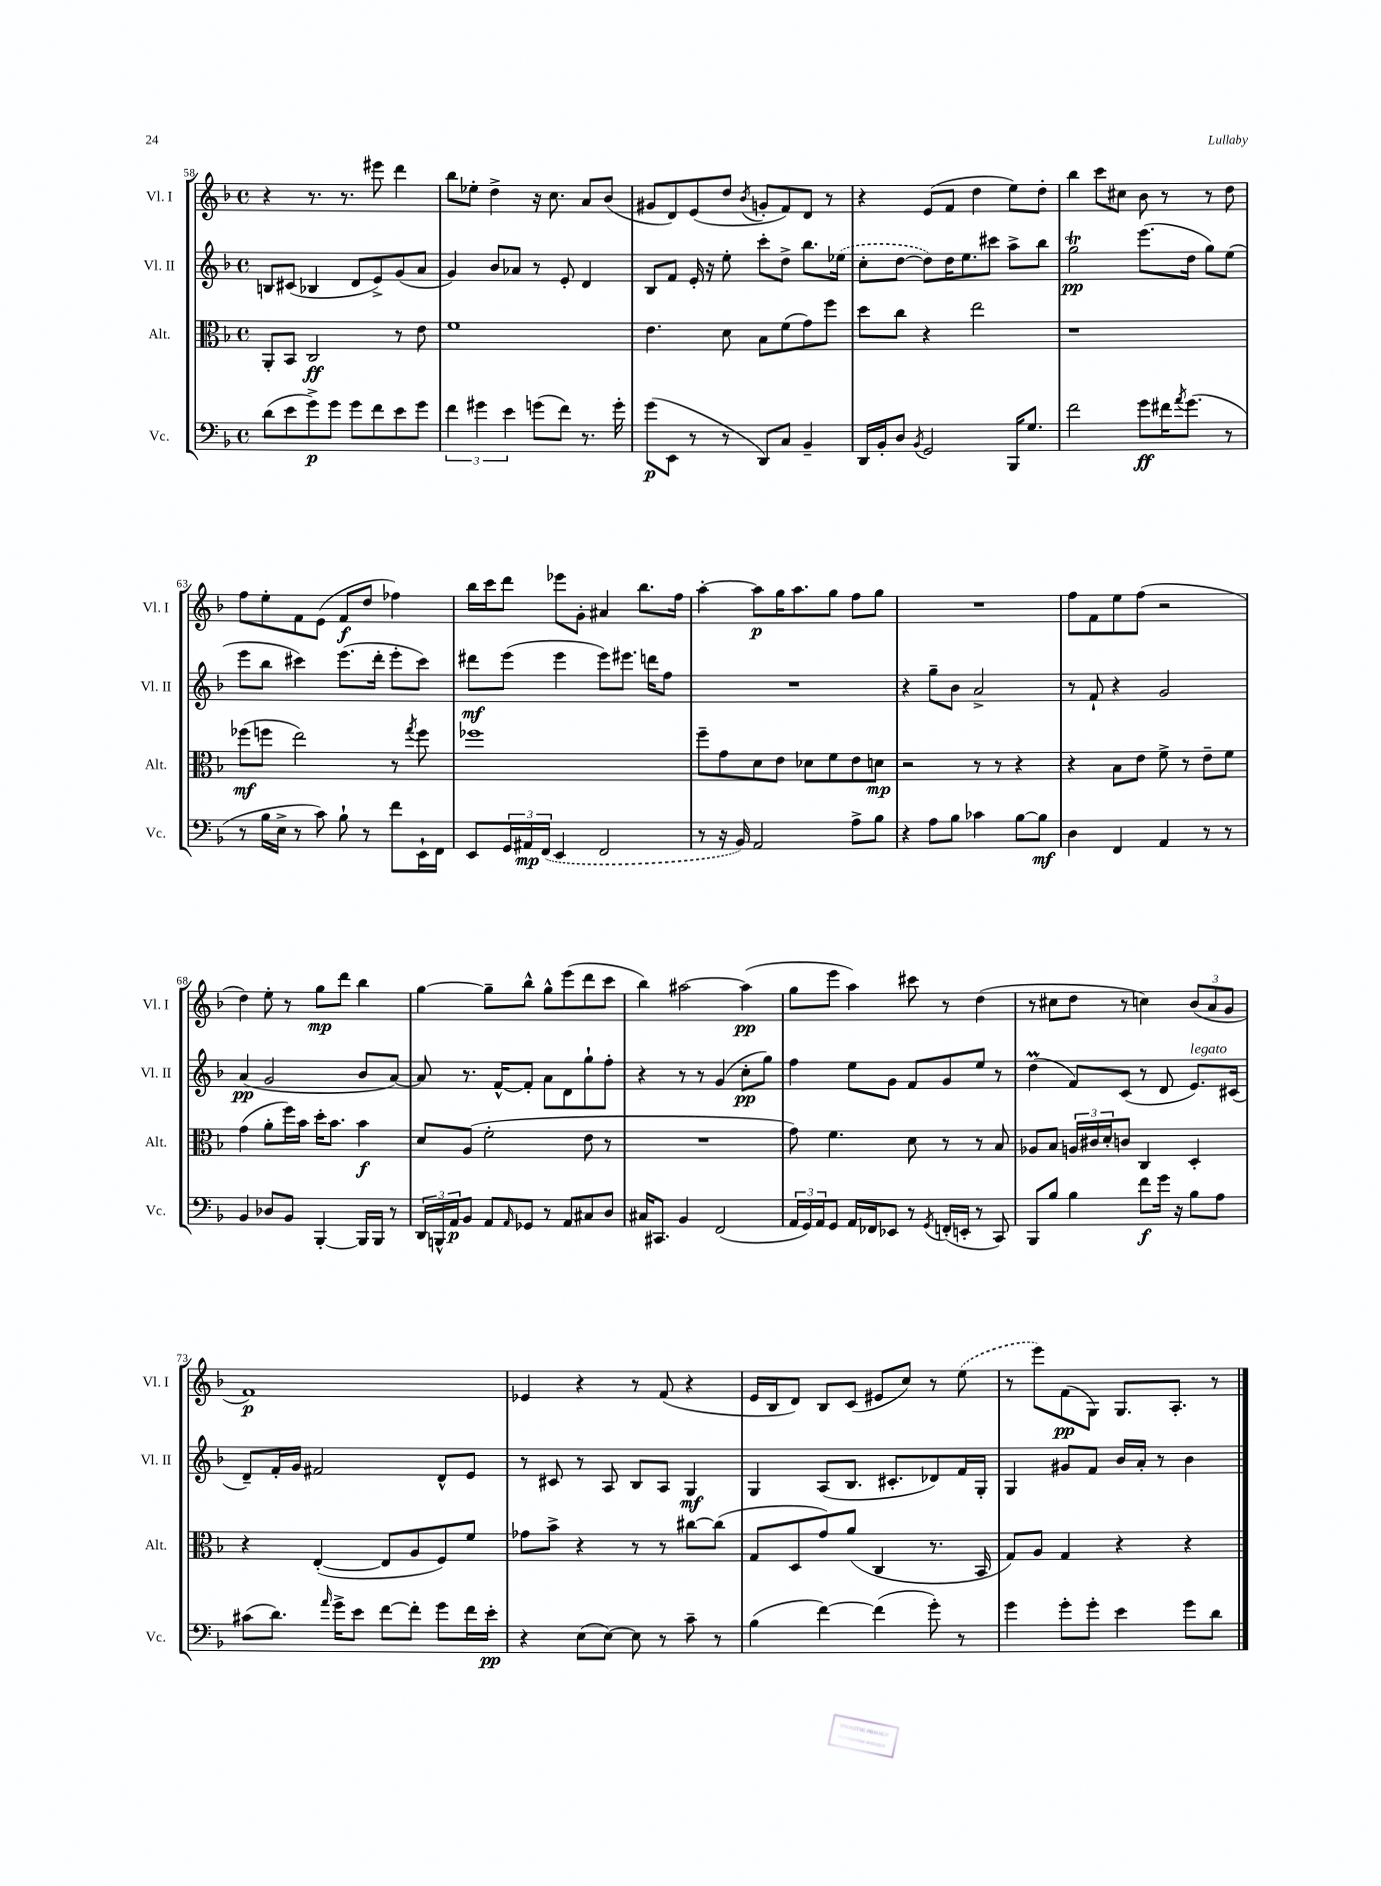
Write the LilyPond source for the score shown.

<<
\new StaffGroup <<
\new Staff = "s0" \with { instrumentName = "Vl. I" shortInstrumentName = "Vl. I" } {
    \clef treble \key f \major \defaultTimeSignature \time 4/4
    r4 r8. r8. eis'''8 d'''4 |
    bes''8 ees''8-. d''4-> r16 c''8. a'8 bes'8( |
    gis'8 d'8) e'8( d''8 \acciaccatura { bes'8 } g'8-. f'8) d'8 r8 |
    r4 e'8( f'8 d''4 e''8) d''8-. |
    bes''4 c'''8 cis''8 bes'8 r8 r8 d''8 |
    f''8 e''8-. f'8 e'8( f'8\f d''8 fes''4) |
    bes''16 c'''16 d'''8 ees'''8 g'8-. ais'4 bes''8. f''16 |
    a''4~-. a''8\p g''16 a''8. g''8 f''8 g''8 |
    R1 |
    f''8 f'8 e''8 f''8( r2 |
    d''4) e''8-. r8 g''8\mp d'''8 bes''4 |
    g''4~ g''8-- bes''8-^ g''8-^ e'''8( d'''8 c'''8 |
    bes''4) ais''2~ ais''4\pp( |
    g''8 e'''8 a''4) cis'''8 r8 d''4( |
    r8 cis''8 d''8 r8 c''4) \tuplet 3/2 { bes'8( a'8 g'8 } |
    f'1\p) |
    ees'4 r4 r8 f'8( r4 |
    e'16 bes16 d'8) bes8 c'8( eis'8 c''8) r8 \once \slurDashed e''8( |
    r8 e'''8) f'8\pp( g8) g8. a8.-. r8 \bar "|." |
}
\new Staff = "s1" \with { instrumentName = "Vl. II" shortInstrumentName = "Vl. II" } {
    \clef treble \key f \major \defaultTimeSignature \time 4/4
    b8 cis'8( bes4 d'8 e'8->) g'8( a'8 |
    g'4) bes'8 aes'8 r8 e'8-. d'4 |
    bes8 f'8 e'16-. r16 e''8-. c'''8-. d''8-> bes''8. \once \slurDashed ees''16( |
    c''8-. d''8~ d''8) d''16 e''8. cis'''8 a''8-> bes''8 |
    g''2\trill\pp e'''8.( d''16 g''8) e''8( |
    e'''8 bes''8 cis'''4) e'''8.( d'''16-. e'''8-. cis'''8) |
    dis'''8\mf e'''8( e'''4 e'''8) eis'''8. d'''16 f''8 |
    R1 |
    r4 g''8-- bes'8 a'2-> |
    r8 f'8-! r4 g'2 |
    a'4\pp( g'2 bes'8 a'8~) |
    a'8 r8. f'16~-^ f'8-. a'8 d'8 g''8-! f''8-. |
    r4 r8 r8 g'4( c''8-.\pp g''8) |
    f''4 e''8 g'8 f'8 g'8 e''8 r8 |
    d''4\prall( f'8) c'8( r8 d'8 e'8.^\markup { \italic "legato" }) cis'16( |
    d'8--) f'16-. g'16 fis'2 d'8-^ e'8 |
    r8 cis'8 r8 a8 bes8 a8 g4\mf |
    g4 a8( bes8. cis'8.-. des'8) f'16 g16-. |
    g4 gis'8 f'8 bes'16 a'16-. r8 bes'4 \bar "|." |
}
\new Staff = "s2" \with { instrumentName = "Alt." shortInstrumentName = "Alt." } {
    \clef alto \key f \major \defaultTimeSignature \time 4/4
    a,8-. bes,8 c2\ff r8 e'8 |
    f'1 |
    e'4. d'8 bes8 f'8( g'8) f''8 |
    d''8 c''8 r4 e''2 |
    r1 |
    fes''8\mf( f''8 e''2) r8 \acciaccatura { g''8 } f''8 |
    fes''1 |
    f''8-- g'8 d'8 e'8 des'8 f'8 e'8 d'8\mp |
    r2 r8 r8 r4 |
    r4 bes8 e'8 f'8-> r8 e'8-- f'8 |
    g'4( a'8-. f''16) bes'16 d''16-. bes'8. bes'4\f |
    d'8 a8( f'2-. e'8 r8 |
    R1 |
    g'8) f'4. d'8 r8 r8 bes8 |
    aes8 bes8 \tuplet 3/2 { a16 cis'16 d'16-. } c'8 c4 d4-. |
    r4 e4~-.( e8 a8 f8) f'8 |
    ges'8 bes'8-> r4 r8 r8 cis''8~ cis''8( |
    g8 d8 g'8) a'8( c4 r8. bes,16 |
    g8) a8 g4 r4 r4 \bar "|." |
}
\new Staff = "s3" \with { instrumentName = "Vc." shortInstrumentName = "Vc." } {
    \clef bass \key f \major \defaultTimeSignature \time 4/4
    d'8( e'8 g'8->\p) g'8 g'8 f'8 e'8 g'8 |
    \tuplet 3/2 { f'4 gis'4 e'4 } g'8( f'8) r8. g'16-. |
    g'8\p( e,8 r8 r8 d,8) c8 bes,4-- |
    d,16 bes,16-. d8 \acciaccatura { bes,8 } g,2 bes,,16 g8. |
    f'2 g'8\ff fis'16 \acciaccatura { a'8 } g'8.( r8 |
    r8 bes16 e16-> r8 c'8) bes8-! r8 f'8 e,16-! f,16 |
    e,8 \tuplet 3/2 { g,16 ais,16\mp \once \slurDashed f,16( } e,4 f,2 |
    r8 r16 bes,16) a,2 a8-> bes8 |
    r4 a8 bes8 ces'4 bes8~ bes8\mf |
    d4 f,4 a,4 r8 r8 |
    bes,4 des8 bes,8 bes,,4~-. bes,,16 bes,,16 r8 |
    \tuplet 3/2 { d,16 b,,16-^ a,16\p } bes,8 a,8 \grace { a,16 } ges,8 r8 a,8 cis8 d8 |
    cis16 cis,8. bes,4 f,2( |
    \tuplet 3/2 { a,16 g,16) a,16 } g,8 a,16 fes,16 ees,8 r8 \acciaccatura { g,8 } f,16-.( e,16-. r8 c,8) |
    bes,,8 bes8 bes4 f'8\f g'16 r16 bes8 a8 |
    cis'8( d'8.) \grace { a'16 } g'16-> e'8 f'8~ f'8-. g'8 f'16 e'16-.\pp |
    r4 e8( e8~) e8 r8 c'8-- r8 |
    bes4( f'4~) f'4( g'8-.) r8 |
    g'4 g'8-. g'8-. e'4 g'8 d'8 \bar "|." |
}
>>
>>
\layout { \context { \Score currentBarNumber = #58 } }
